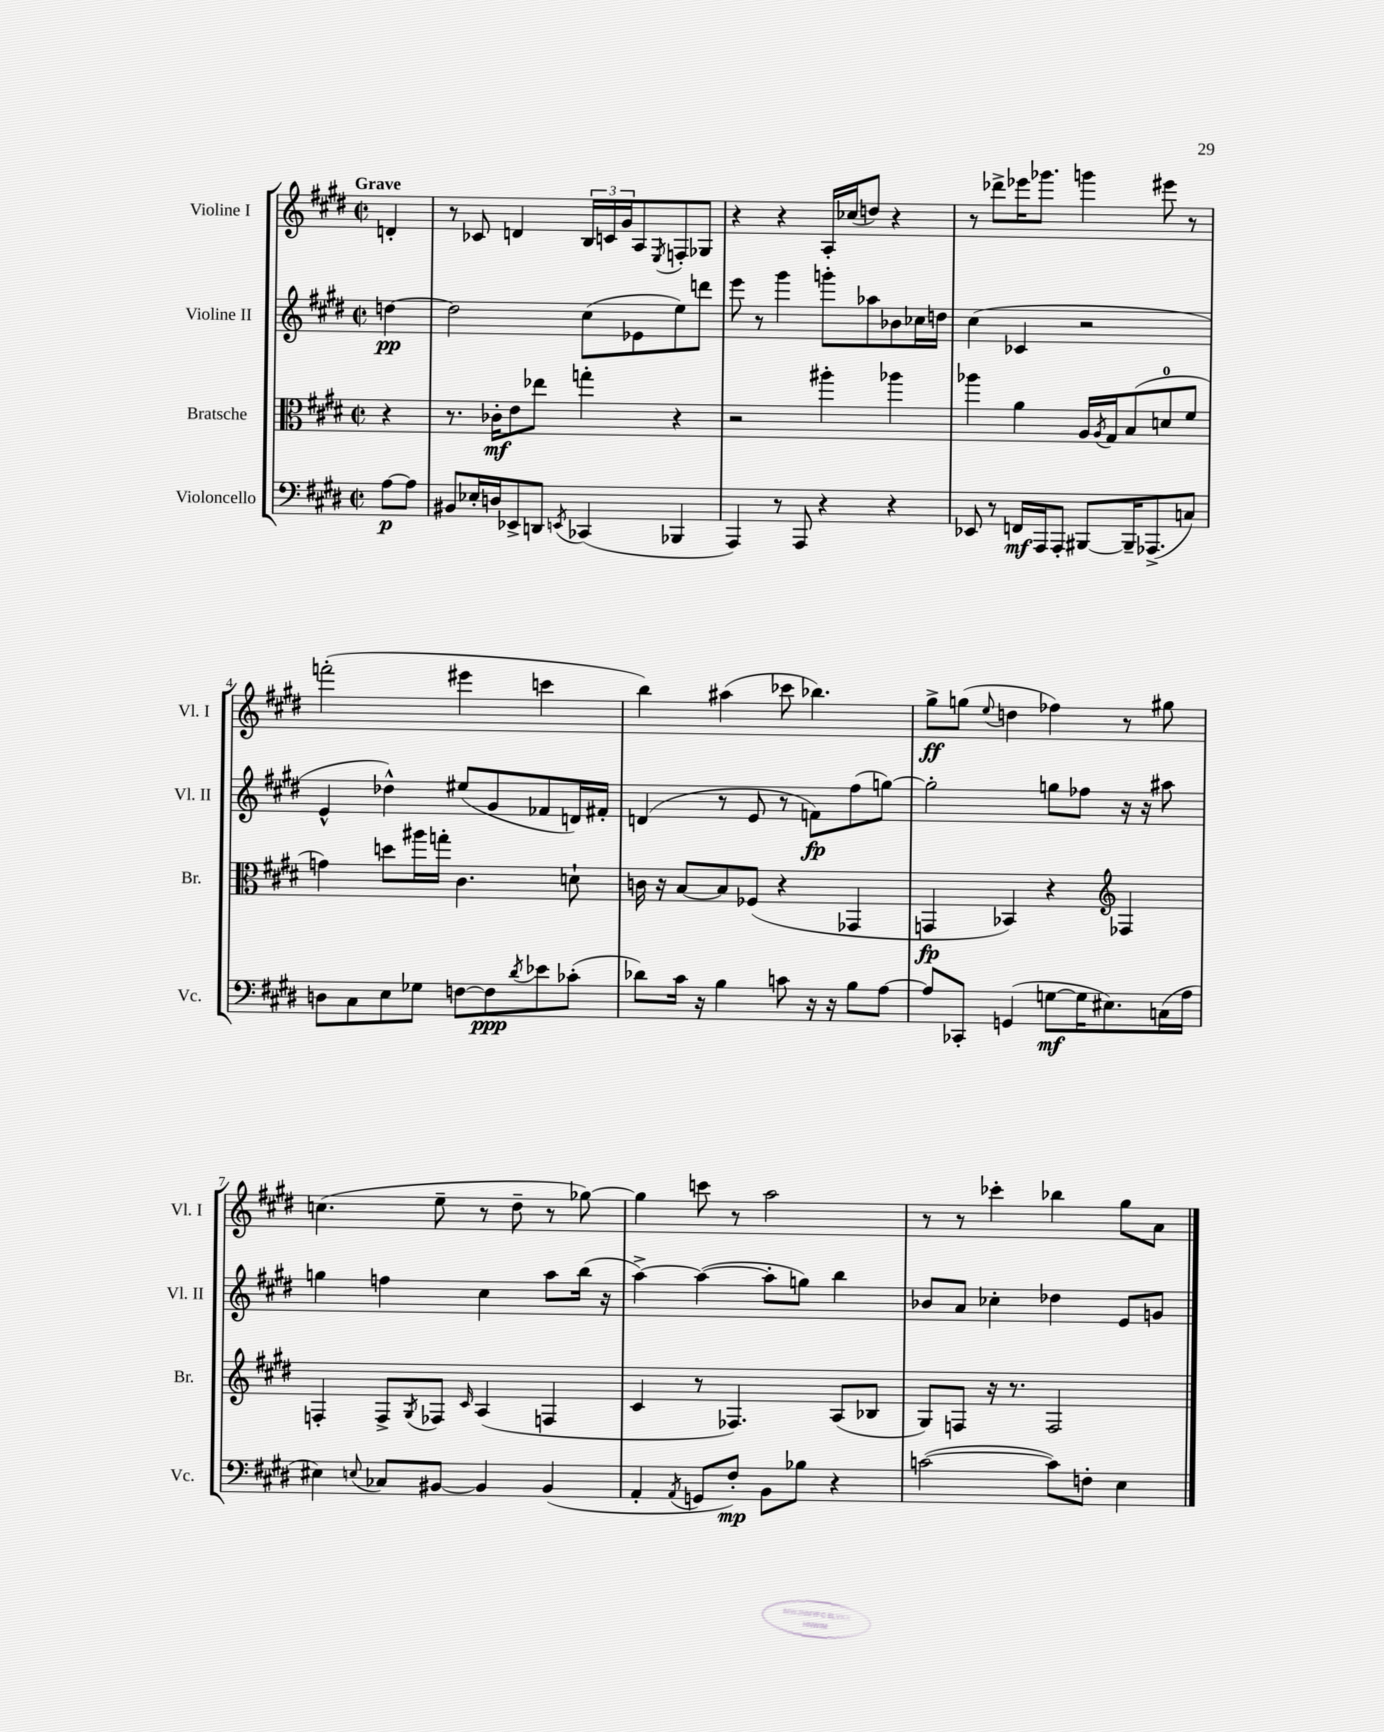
<<
\new StaffGroup <<
\new Staff = "s0" \with { instrumentName = "Violine I" shortInstrumentName = "Vl. I" } {
    \clef treble \key e \major \defaultTimeSignature \time 2/2 \partial 4 \tempo "Grave"
    d'4-. |
    r8 ces'8 d'4 \tuplet 3/2 { b16 c'16 gis'16 } a8 \acciaccatura { e8 } f8-. ges8 |
    r4 r4 a16-. ces''16( d''8) r4 |
    r8 des'''8-> ees'''16 ges'''8. g'''4 eis'''8 r8 |
    f'''2-.( eis'''4 c'''4 |
    b''4) ais''4( ces'''8 bes''4.) |
    gis''8->\ff g''8( \appoggiatura { e''8 } d''4 fes''4) r8 gis''8 |
    c''4.( e''8-- r8 dis''8-- r8 ges''8~) |
    ges''4 c'''8 r8 a''2 |
    r8 r8 ces'''4-. bes''4 gis''8 a'8 \bar "|." |
}
\new Staff = "s1" \with { instrumentName = "Violine II" shortInstrumentName = "Vl. II" } {
    \clef treble \key e \major \defaultTimeSignature \time 2/2 \partial 4
    d''4~\pp |
    d''2 cis''8( ees'8 e''8) d'''8 |
    e'''8 r8 gis'''4 g'''8-. aes''8 bes'8 ces''16 d''16 |
    cis''4( ces'4 r2 |
    e'4-^ des''4-^) eis''8( gis'8 fes'8 d'16) fis'16-. |
    d'4( r8 e'8 r8 f'8\fp) fis''8( g''8~) |
    g''2-. g''8 fes''8 r16 r16 ais''8 |
    g''4 f''4 cis''4 a''8 b''16( r16 |
    a''4~->) a''4~( a''8-. g''8) b''4 |
    bes'8 a'8 ces''4-. des''4 e'8 g'8 \bar "|." |
}
\new Staff = "s2" \with { instrumentName = "Bratsche" shortInstrumentName = "Br." } {
    \clef alto \key e \major \defaultTimeSignature \time 2/2 \partial 4
    r4 |
    r8. ces'16-.\mf e'8 ees''8 g''4-. r4 |
    r2 ais''4-. aes''4 |
    aes''4 a'4 a16 \acciaccatura { a8 } gis16 b8( d'8-0 fis'8 |
    g'4) d''8 ais''16 g''16-. cis'4. d'8-! |
    c'16 r16 b8~ b8 fes8( r4 ges,4 |
    g,4\fp bes,4) r4 \clef treble fes4 |
    f4-. f8-> \acciaccatura { gis8 } fes8 \grace { cis'16 } a4( f4 |
    cis'4 r8 fes4.) a8( bes8 |
    gis8) f8 r16 r8. f2 \bar "|." |
}
\new Staff = "s3" \with { instrumentName = "Violoncello" shortInstrumentName = "Vc." } {
    \clef bass \key e \major \defaultTimeSignature \time 2/2 \partial 4
    a8~\p a8 |
    bis,8 ees16-. d16 ees,8-> d,8 \acciaccatura { e,8 } ces,4( bes,,4 |
    a,,4) r8 a,,8 r4 r4 |
    ees,8 r8 f,16\mf a,,16 a,,8-. bis,,8~ bis,,16-- aes,,8.->( c8) |
    d8 cis8 e8 ges8 f8~ f8\ppp \acciaccatura { dis'8 } ees'8 ces'8-.( |
    des'8) cis'16 r16 b4 c'8 r16 r16 b8 a8~ |
    a8 ces,8-. g,4( g8~\mf g16 eis8.) c16( a16 |
    eis4) \appoggiatura { e8 } ces8 bis,8~ bis,4 bis,4( |
    a,4-. \acciaccatura { a,8 } g,8 fis8-.\mp) b,8 bes8 r4 |
    c'2~( c'8) f8-. e4 \bar "|." |
}
>>
>>
